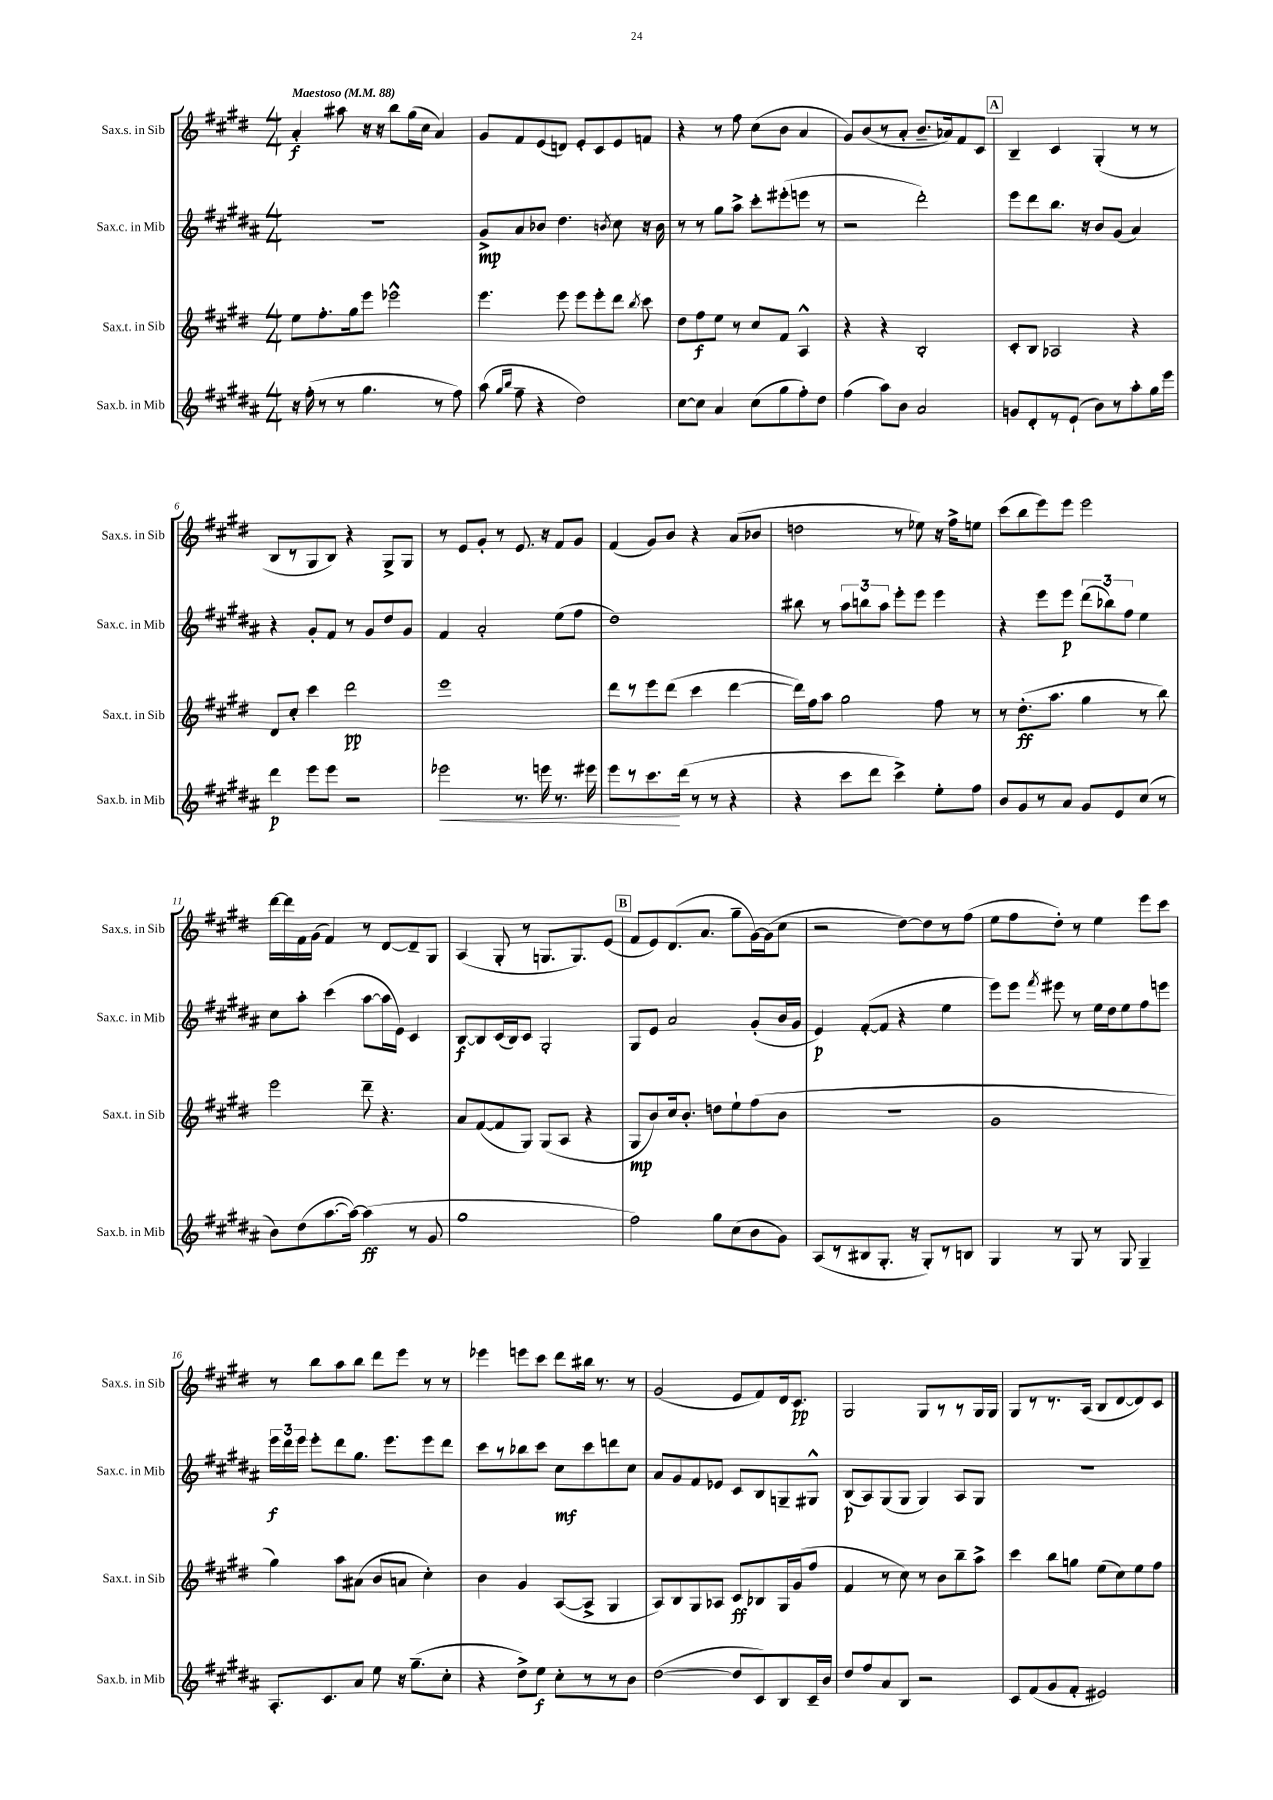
<<
\new StaffGroup <<
\new Staff = "s0" \with { instrumentName = "Sax.s. in Sib" shortInstrumentName = "Sax.s. in Sib" } {
    \clef treble \key e \major \numericTimeSignature \time 4/4 \tempo "Maestoso" 4 = 88
    \autoBeamOff a'4-.\f ais''8 r16 r16 b''8[ gis''16( cis''16] a'4) |
    gis'8[ fis'8 e'8( d'8]) e'8[-. cis'8 e'8 f'8] |
    r4 r8 fis''8 cis''8[( b'8] a'4 |
    gis'8[) b'8( r8 a'8]-. b'8.[-- aes'16) fis'8 cis'8] |
    \mark \markup { \box "A" } b4-- cis'4 gis4-.( r8 r8 |
    b8[ r8 gis8 b8]) r4 gis8[-> gis8] |
    r8 e'8[ gis'8]-. r8 e'8. r16 fis'8[ gis'8] |
    fis'4( gis'8[) b'8] r4 a'8[( bes'8] |
    d''2 r8 ees''8) r16 fis''16[-> e''8] |
    cis'''8[( b''8 e'''8) e'''8] e'''2 |
    dis'''16[~ dis'''16 fis'16 gis'16]( fis'4) r8 dis'8[~ dis'8-- gis8] |
    a4( gis8-. r8 g8.[ g8.) e'8]( |
    \mark \markup { \box "B" } fis'8[ e'8) dis'8.( a'8.] gis''8[-- gis'16~) gis'16( cis''8] |
    r2 dis''8[~) dis''8 r8 fis''8]( |
    e''8[ fis''8 dis''8]-.) r8 e''4 e'''8[ cis'''8] |
    r8 b''8[ a''8 b''8] dis'''8[ e'''8] r8 r8 |
    ees'''4 e'''8[ cis'''8] dis'''8[ bis''16] r8. r8 |
    gis'2( e'8[ fis'8) dis'16 cis'8.]\pp |
    gis2 gis8[ r8 r8 gis16 gis16] |
    gis8[ r8 r8. a16]( b8[ dis'8~ dis'8) cis'8] \bar "|." |
}
\new Staff = "s1" \with { instrumentName = "Sax.c. in Mib" shortInstrumentName = "Sax.c. in Mib" } {
    \clef treble \key b \major \numericTimeSignature \time 4/4
    \autoBeamOff R1 |
    gis'8[->\mp ais'8 bes'8] dis''4. \acciaccatura { b'8 } cis''8 r16 b'16 |
    r8 r8 gis''8[ ais''8]-> cis'''8[-. eis'''8-.( e'''8] r8 |
    r2 dis'''2-.) |
    \mark \markup { \box "A" } e'''8[ dis'''8 b''8.] r16 b'8[ gis'8]( ais'4) |
    r4 gis'8[-. fis'8] r8 gis'8[ dis''8 gis'8] |
    fis'4 ais'2-. e''8[( fis''8] |
    dis''1) |
    bis''8 r8 \tuplet 3/2 { ais''8[ b''8 ais''8] } e'''8[-. e'''8] e'''4 |
    r4 e'''8[ e'''8]\p \tuplet 3/2 { dis'''8[( bes''8) fis''8] } e''4 |
    cis''8[ ais''8]-. cis'''4( ais''8[~ ais''16 e'16]) cis'4 |
    b8[~\f b8 cis'16( b16) cis'8] gis2-. |
    \mark \markup { \box "B" } gis8[ e'8] ais'2 gis'8[-.( b'16 gis'16] |
    e'4\p) fis'8[~-.( fis'8] r4 e''4 |
    e'''8[) e'''8] \acciaccatura { fis'''8 } eis'''8 r8 e''16[ dis''16 e''8 fis''8 e'''8] |
    \tuplet 3/2 { e'''16[\f dis'''16 e'''16] } e'''8[-. dis'''8 gis''8.] e'''8.[ e'''8 dis'''8] |
    cis'''8[ r8 bes''8 cis'''8] cis''8[\mf cis'''8 d'''8 cis''8] |
    ais'8[ gis'8 fis'8 ees'8] cis'8[ b8 g8-- gis8]-^ |
    b8[\p( ais8) gis8( gis8] gis4) ais8[ gis8] |
    R1 \bar "|." |
}
\new Staff = "s2" \with { instrumentName = "Sax.t. in Sib" shortInstrumentName = "Sax.t. in Sib" } {
    \clef treble \key e \major \numericTimeSignature \time 4/4
    \autoBeamOff e''8[ fis''8.-. gis''16 e'''8] ees'''2-^ |
    e'''4. e'''8 e'''8[ e'''8-. dis'''8] \acciaccatura { b''8 } cis'''8 |
    dis''8[ fis''8\f e''8] r8 cis''8[ fis'8] a4-^ |
    r4 r4 b2-. |
    \mark \markup { \box "A" } cis'8[-. b8] aes2 r4 |
    dis'8[ cis''8]-. cis'''4 dis'''2\pp |
    e'''1 |
    dis'''8[ r8 e'''8 dis'''8]( cis'''4 dis'''4~ |
    dis'''16[) fis''16 a''8] gis''2 fis''8 r8 |
    r8 dis''8.[-.\ff( a''8.] gis''4 r8 b''8) |
    e'''2 dis'''8-- r4. |
    a'8[ fis'8~( fis'8 gis8]) gis8[( a8] r4 |
    \mark \markup { \box "B" } gis8[\mp b'8) cis''16 b'8.]-. d''8[ e''8-! fis''8( b'8] |
    R1 |
    gis'1 |
    gis''4) a''8[ ais'8]( b'8[ a'8] cis''4-.) |
    b'4 gis'4 a8[~( a8]-> gis4 |
    a8[) b8 gis8 aes8] cis'8[\ff bes8 gis16 gis'16( fis''8] |
    fis'4 r8 cis''8) r8 b'8[ b''8-- a''8]-> |
    cis'''4 b''8[ g''8] e''8[( cis''8) e''8 fis''8] \bar "|." |
}
\new Staff = "s3" \with { instrumentName = "Sax.b. in Mib" shortInstrumentName = "Sax.b. in Mib" } {
    \clef treble \key b \major \numericTimeSignature \time 4/4
    \autoBeamOff r16 fis''16-.( r8 r8 gis''4. r8 fis''8) |
    ais''8( \grace { gis''16[ b''16] } fis''8-- r4 dis''2) |
    cis''8[~ cis''8] ais'4 cis''8[( gis''8 fis''8-.) dis''8] |
    fis''4( ais''8[) b'8] ais'2 |
    \mark \markup { \box "A" } g'8[ dis'8-. r8 e'8]-!( b'8[) r8 ais''8-. gis''16 e'''16] |
    dis'''4\p e'''8[ e'''8] r2 |
    ees'''2\< r8. e'''16 r8. eis'''16 |
    e'''8[ r8 cis'''8.\! dis'''16]( r8 r8 r4 |
    r4 cis'''8[ dis'''8] cis'''4->) e''8[-. fis''8] |
    b'8[ gis'8 r8 ais'8] gis'8[ e'8 cis''8]( r8 |
    b'8[) dis''8( ais''8.~ ais''16]~) ais''4\ff( r8 gis'8 |
    gis''1 |
    \mark \markup { \box "B" } fis''2) gis''8[ cis''8( b'8 gis'8]) |
    ais8[( r8 bis8 gis8.]-. r16 gis8[-.) r8 b8] |
    gis4 r8 gis8 r8 gis8 gis4-- |
    ais8.[-. cis'8. ais'8] e''8 r16 gis''8.[--( cis''8]-. |
    r4 dis''8[->) e''8]\f cis''8[-. r8 r8 b'8] |
    dis''2~( dis''8[ cis'8) b8 cis'16-- b'16] |
    dis''8[ fis''8 ais'8 b8] r2 |
    cis'8[ fis'8( gis'8 fis'8]-. eis'2) \bar "|." |
}
>>
>>
